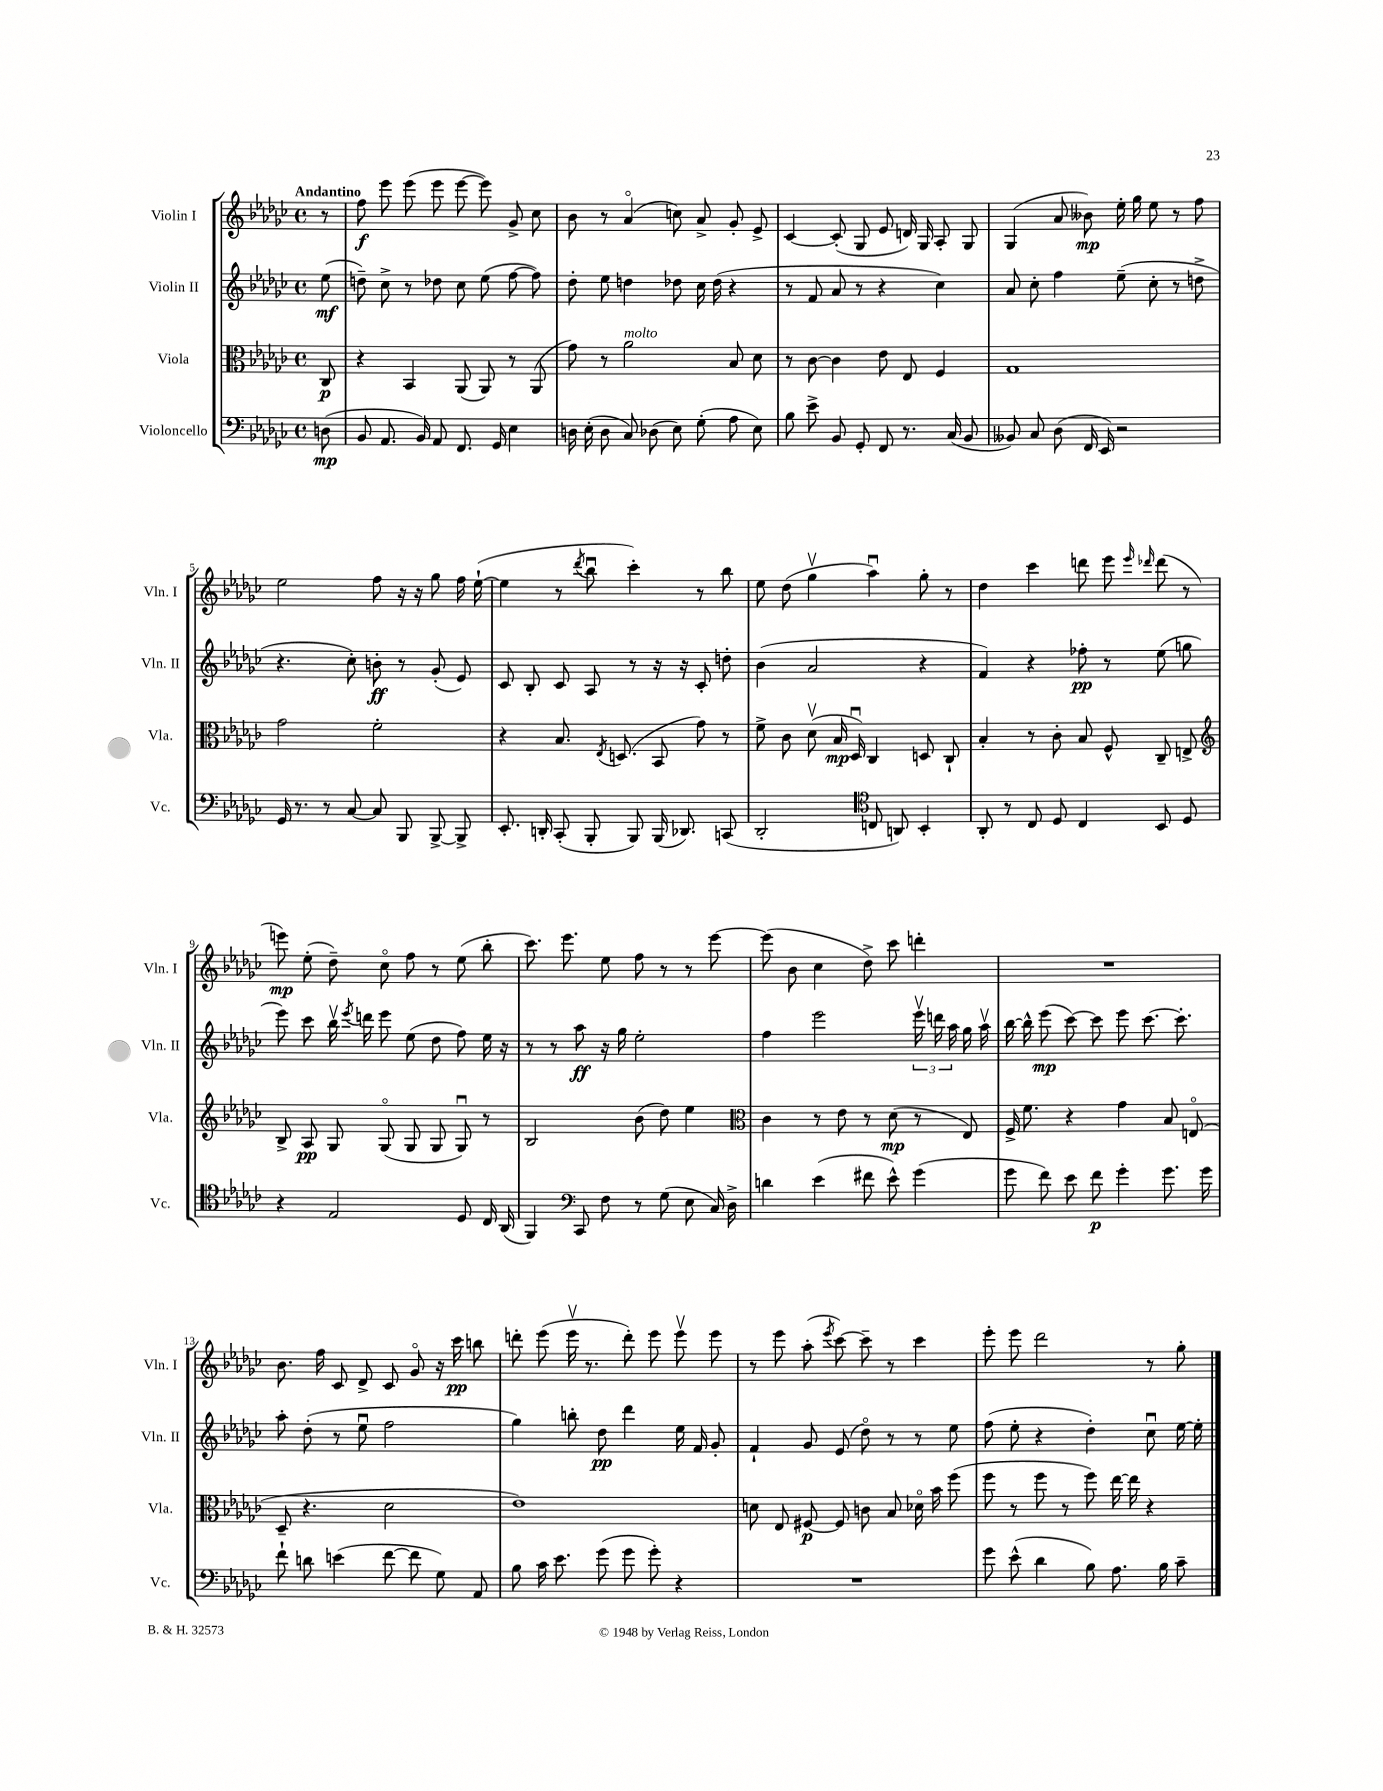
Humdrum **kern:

**kern	**kern	**kern	**kern
*staff4	*staff3	*staff2	*staff1
*clefF4	*clefC3	*clefG2	*clefG2
*k[b-e-a-d-g-c-]	*k[b-e-a-d-g-c-]	*k[b-e-a-d-g-c-]	*k[b-e-a-d-g-c-]
*M4/4	*M4/4	*M4/4	*M4/4
*met(c)	*met(c)	*met(c)	*met(c)
(8D	8C-	(8ee-	8r
=	=	=	=
8BB-	4r	8dd~)	8ff
8.AA-	.	8cc-^	8eee-
.	4BB-	8r	(8eee-
16BB-)	.	.	.
8AA-	.	8dd-	8eee-
8.FF	(8AA-	8cc-	[8eee-
.	8AA-)	(8ee-	8eee-])
16GG-	.	.	.
4E-	8r	[8ff	8g-^
.	(8AA-	8ff])	8cc-
=	=	=	=
16D	8g-)	8dd-'	8b-
(16E-'	.	.	.
8D	8r	8ee-	8r
8C-)	2a-	4dd	(4a-o
(8D-	.	.	.
8E-)	.	8dd-	8cc)
(8G-'	.	16cc-	8a-^
.	.	(16dd-	.
8A-	8B-	4r	8g-'
8E-)	8d-	.	8e-^
=	=	=	=
8B-	8r	8r	[4c-
8e-^	[8c-	8f	.
8BB-	4c-]	8a-	(8c-']
8GG-'	.	8r	8G-
8FF	8e-	4r	8e-
8.r	8E-	.	16d)
.	.	.	16G-
.	4F	4cc-)	8A-'
(16C-	.	.	.
8BB-	.	.	8G-
=	=	=	=
8BB--)	1G-	8a-	(4G-
8C-	.	8cc-'	.
(8D-	.	4ff	8a-
16FF	.	.	8b--)
16EE-)	.	.	.
2r	.	(8ee-~	16ee-'
.	.	.	16gg-
.	.	8cc-'	8ee-
.	.	8r	8r
.	.	8dd^	8ff
=	=	=	=
16GG-	2g-	4.r	2ee-
8.r	.	.	.
8r	.	.	.
[8C-	.	8cc-')	.
8C-]	2f'	8b'	8ff
8BBB-	.	8r	16r
.	.	.	16r
[8BBB-^	.	(8g-'	8gg-
8BBB-^]	.	8e-)	16ff
.	.	.	([16ee-`
=	=	=	=
8.EE-'	4r	8c-	4ee-]
.	.	8B-'	.
16DD'	.	.	.
(8CC-'	8.B-	8c-	8r
.	.	.	8qddd-
8BBB-'	.	8A-	8bb-u
.	8qE-	.	.
.	(8.D	.	.
8BBB-)	.	8r	4ccc-')
(16BBB-	8BB-	16r	.
8.DD-)	.	16r	.
.	8g-)	8c-'	8r
(8CC	8r	8dd'	8bb-
=	=	=	=
2DD-'	8f^	(4b-	8ee-
.	8c-	.	(8dd-
.	(8d-v	2a-	4gg-v
.	16B-	.	.
.	16D-u)	.	.
*clefC4	*	*	*
8C	4C-	.	4aa-u)
8AA)	.	.	.
4BB-'	8D	4r	8gg-'
.	8C-`	.	8r
=	=	=	=
8AA-'	4B-'	4f)	4dd-
8r	.	.	.
8C-	8r	4r	4ccc-
8D-	8c-'	.	.
4C-	8B-	8ff-'	8ddd
.	8F^^	8r	8eee-
.	.	.	16qqeee-
.	.	.	16qqddd-
8BB-	8C-~	(8ee-	(8ddd-
8D-	8E^	8gg	8r
=	=	=	=
*	*clefG2	*	*
4r	8B-^	8eee-)	8eee)
.	8A-	8ccc-	(8ee-'
2E-	8G-	16bb-v	8dd-~)
.	.	8qeee-	.
.	.	16ddd	.
.	(8G-o	8eee-	8cc-o
.	8G-	(8ee-	8ff
.	8G-	8dd-	8r
8D-	8G-u)	8ff)	(8ee-
16C-	8r	16ee-	8bb-'
(16AA-	.	16r	.
=	=	=	=
4FF)	2B-	8r	8.ccc-)
.	.	8r	.
.	.	.	8.eee-
*clefF4	*	*	*
8CC-	.	8aa-	.
8F	.	16r	8ee-
.	.	16gg-	.
8r	(8b-	2ee-'	8ff
(8G-	8dd-)	.	8r
8E-	4ee-	.	8r
16C-)	.	.	[8eee-
16D-^	.	.	.
=	=	=	=
*	*clefC3	*	*
4d	4c-	4ff	(8eee-]
.	.	.	8b-
(4e-	8r	2eee-	4cc-
.	8e-	.	.
8f#	8r	.	8dd-^)
8e-^^)	(8d-	.	8ccc-
(4g-	8r	24eee-v	4ddd'
.	.	24ddd	.
.	.	24aa-	.
.	8E-)	16gg-	.
.	.	16aa-v	.
=	=	=	=
8g-	16F^	[16bb-	1r
.	8.f	16bb-^^]	.
8f)	.	(8eee-	.
8e-	4r	[8ccc-)	.
8f	.	8ccc-]	.
4g-'	4g-	8eee-	.
.	.	[8.ccc-	.
8.g-	8B-	.	.
.	.	8.ccc-']	.
.	(8Eo	.	.
16g-	.	.	.
=	=	=	=
8f`	8D-~	8aa-'	8.b-
8d	4.r	(8dd-'	.
.	.	.	16ff
(4e	.	8r	8c-
.	.	8ee-u	8d-^
[8f	2d-	2ff	8c-
8f]	.	.	8g-o
8G-)	.	.	16r
.	.	.	16ccc-
8AA-	.	.	8bb
=	=	=	=
8B-	1e-)	4gg-)	8ddd'
16c-	.	.	(8eee-
8.e-	.	.	.
.	.	8bb'	16eee-v
.	.	.	8.r
(8g-	.	8dd-	.
8g-	.	4ddd-	8ddd')
8g-')	.	.	8eee-
4r	.	16ee-	8eee-v
.	.	16f	.
.	.	8g-'	8eee-
=	=	=	=
1r	8d	4f`	8r
.	8E-	.	8eee-
.	[8F#	8g-	(8aa-'
.	.	.	8qeee-
.	8F#]	(8e-	[8ccc-)
.	8c	8dd-o)	8ccc-~]
.	8B-	8r	8r
.	16d-o	8r	4ccc-
.	16b-	.	.
.	(8ff	8ee-	.
=	=	=	=
8g-	8ff	(8ff	8eee-'
(8e-^^	8r	8ee-'	8eee-
4d-	8ff	4r	2ddd-
.	8r	.	.
8B-)	8ff)	4dd-')	.
8.A-	[16ee-	.	.
.	16ee-]	.	.
.	4r	8cc-u	8r
16B-	.	.	.
8c-~	.	[16ee-	8gg-'
.	.	16ee-']	.
==	==	==	==
*-	*-	*-	*-
